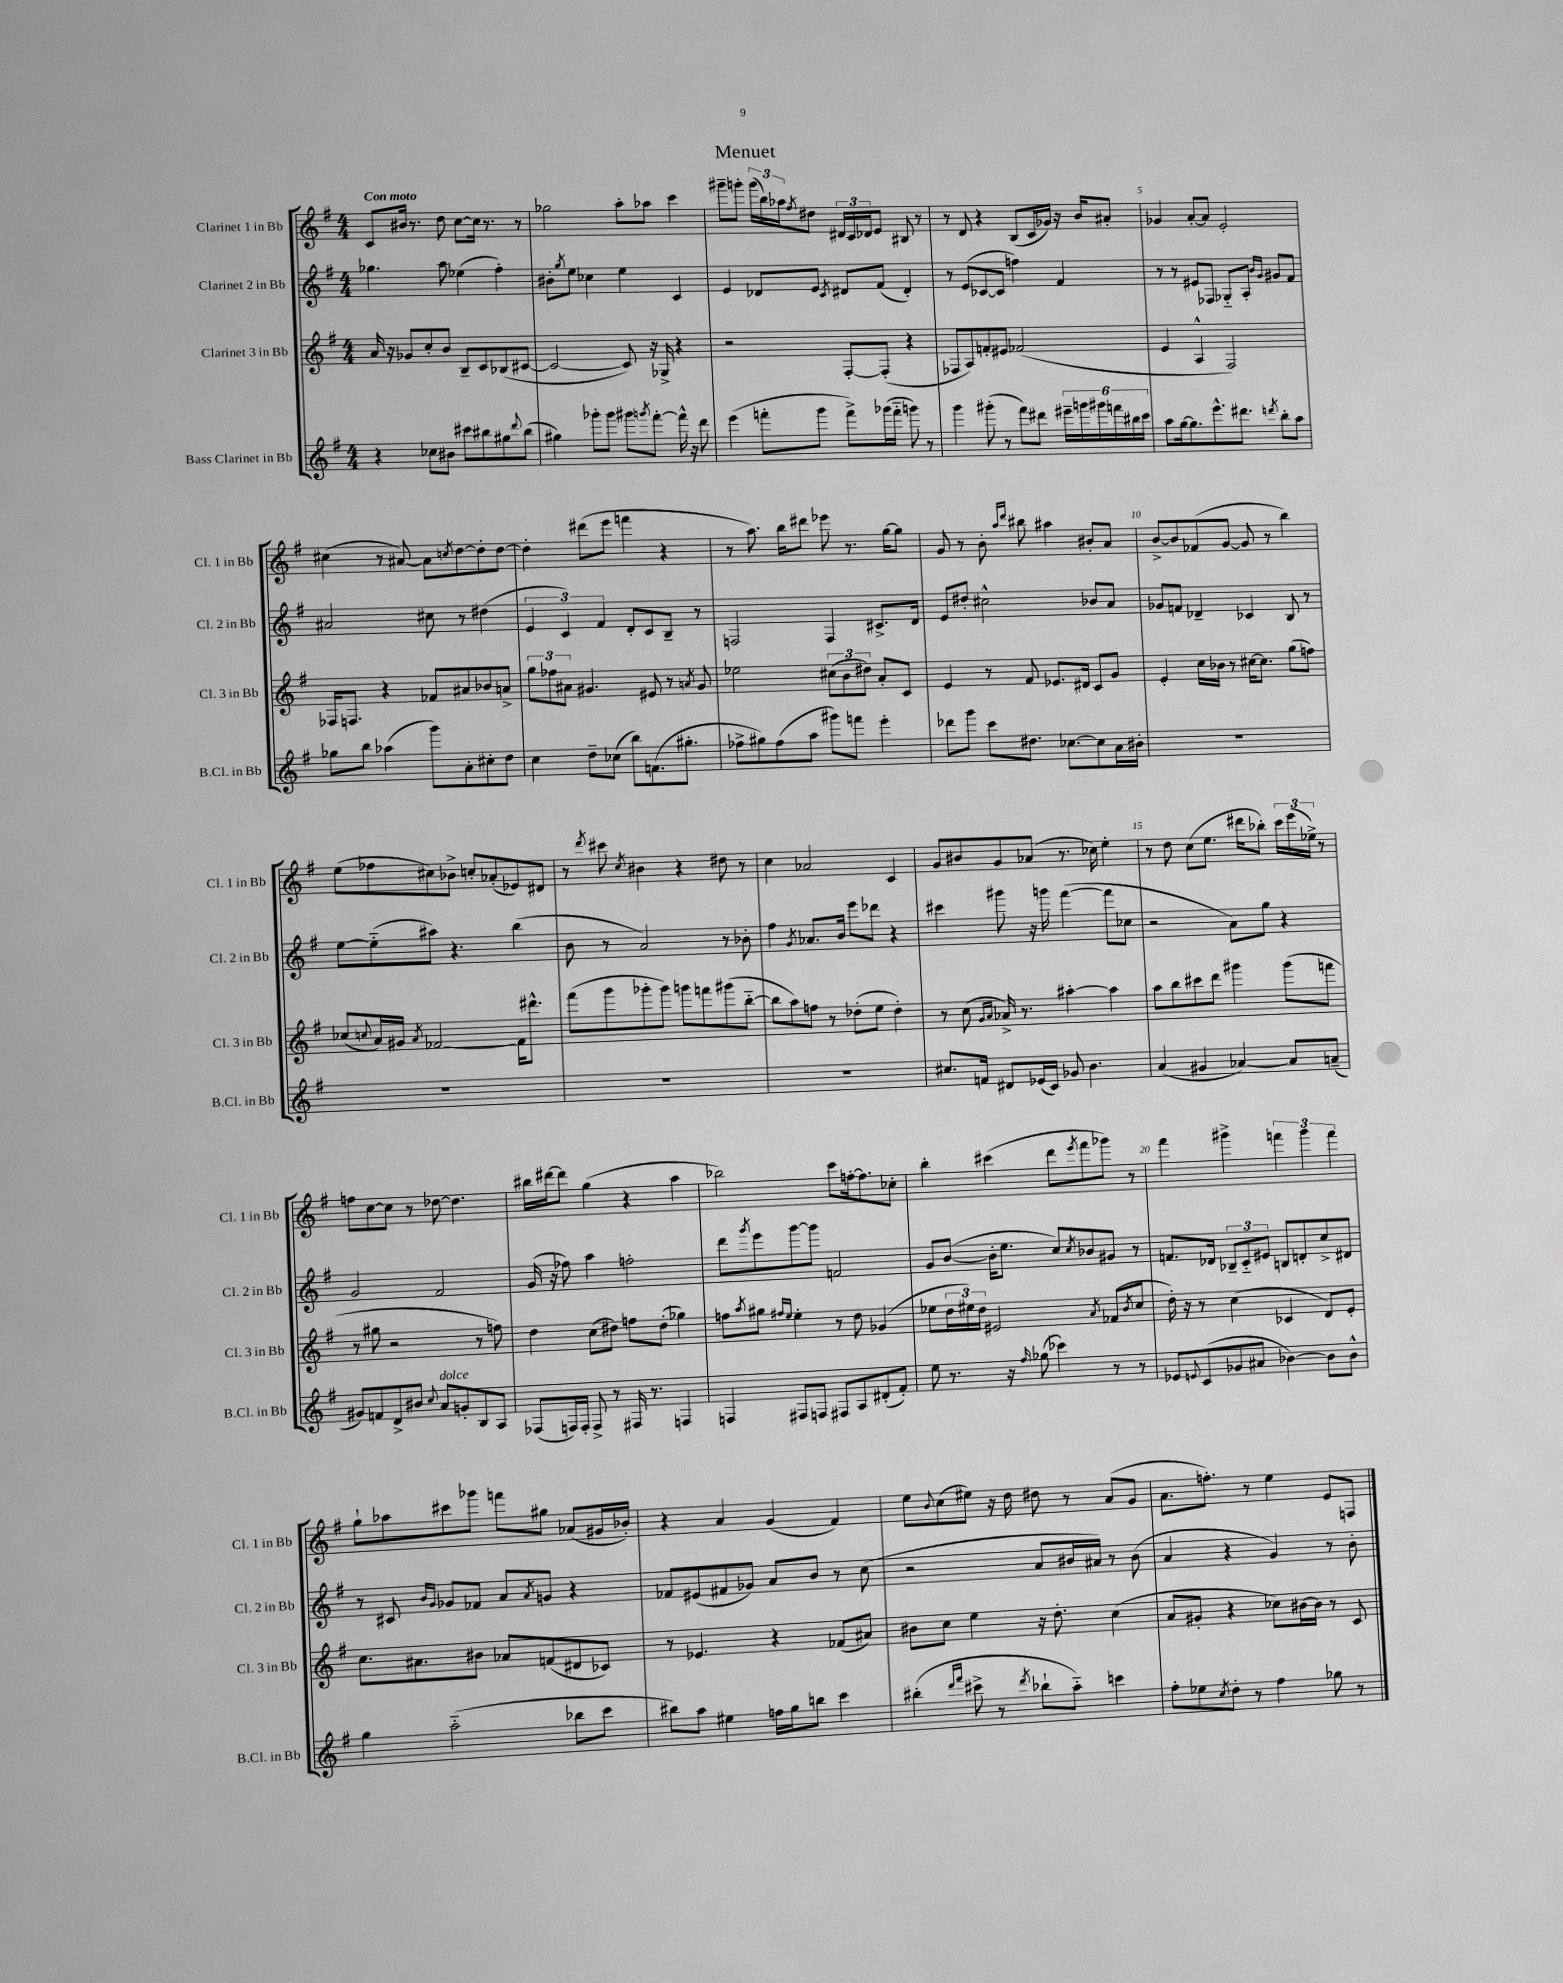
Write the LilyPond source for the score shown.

\header { title = "Menuet" }
<<
\new StaffGroup <<
\new Staff = "s0" \with { instrumentName = "Clarinet 1 in Bb" shortInstrumentName = "Cl. 1 in Bb" } {
    \clef treble \key g \major \numericTimeSignature \time 4/4 \tempo "Con moto"
    c'8 bis'16 r8. d''8 c''8~ c''16 r8. r8 |
    ges''2 a''8-. aes''8 c'''4 |
    gis'''8-- g'''8-. \tuplet 3/2 { g'''16( b''16) aes''16 } \acciaccatura { fis''8 } dis''8 \tuplet 3/2 { dis'16 c'16 des'16 } e'8 bis8 r8 |
    r8 d'8 r4 b8( c'16 ges'16) r16 b'16 ais'8-. |
    ges'4 a'8~-. a'8 e'2-. |
    cis''4( r8 ais'8~) ais'8 \acciaccatura { c''8 } d''8~ d''8-. d''8~ |
    d''4-. dis'''8( e'''8 f'''4 r4 |
    r8 a''8.) b''16 dis'''8 ees'''8 r8. g''16~ g''8 |
    g'8 r8 b'8-. \grace { a''16 d'''16 } bis''8 ais''4 bis'8-. a'8 |
    b'8~-> b'8 fes'8( g'8~ g'8 r8 b''4) |
    e''8( fes''8 cis''8) bes'8-> c''8-. aes'8-.( ees'8) dis'8 |
    r8 \acciaccatura { d'''8 } cis'''8 \acciaccatura { c''8 } bis'4 r4 dis''8 r8 |
    c''4 aes'2 c'4 |
    g'8 bis'8 g'8 aes'8( r8. ces''16) e''4-. |
    r8 d''8 c''8( e''8. dis'''16 bes''8-.) \tuplet 3/2 { c'''16 e'''16( ees''16->) } r8 |
    f''8 c''8~ c''8 r8 des''8~ des''4. |
    bis''16 dis'''16~ dis'''8 g''4( r4 a''4 |
    bes''2) c'''8 f''16~-. f''8. ces''8-. |
    b''4-. cis'''4( d'''8 \acciaccatura { e'''8 } fis'''8 ges'''8) r8 |
    fis'''4 gis'''4-> \tuplet 3/2 { f'''4 gis'''4 f'''4 } |
    g''8-! aes''8 cis'''8 ges'''8 f'''8 gis''8 aes'8( gis'16 bes'16-.) |
    r4 a'4 g'4( fis'4) |
    e''8 \appoggiatura { b'8 } c''8( eis''8) r16 d''16 dis''8 r8 a'8( g'8 |
    a'8. f''8.-.) r8 e''4 e'8 f8 \bar "|." |
}
\new Staff = "s1" \with { instrumentName = "Clarinet 2 in Bb" shortInstrumentName = "Cl. 2 in Bb" } {
    \clef treble \key g \major \numericTimeSignature \time 4/4
    ges''4. a''8 ees''4( fis''4-.) |
    bis'8-. \acciaccatura { g''8 } e''8 ces''4 e''4 c'4 |
    e'4 des'8 e'8 \acciaccatura { c'8 } dis'8 fis'8( dis'4-.) |
    r8 e'8( ces'8~ ces'8 f''4) fis'4 |
    r8 r8 eis'8 fes8 ges8-_ a8-. \grace { b'16 g'16 } gis'8 fis'8 |
    ais'2 cis''8 r8 dis''4( |
    \tuplet 3/2 { e'4 c'4) fis'4 } d'8-. c'8 b8-- r8 |
    f2 f4 cis'8.-> d'16 |
    e'8 dis''8-. cis''2-^ bes'8 a'8 |
    ges'8 f'8 des'4-- ces'4 b8 r8 |
    e''8~ e''8-_( ais''8) r4. b''4( |
    b'8 r8 a'2) r8 bes'8-. |
    fis''4 \acciaccatura { g'8 } aes'8. b'16 e'''8 des'''8 r4 |
    cis'''4 gis'''8 r16 g'''16 fis'''4~( fis'''8 ces''8 |
    r2 a'8) g''8 r4 |
    g'2 fis'2 |
    g'16( r16 fes''8) a''4 f''2-. |
    d'''8 \acciaccatura { g'''8 } e'''8 g'''8~ g'''8 f'2 |
    g'8 b'8~( b'16-. e''8. c''8) \acciaccatura { c''8 } bes'8 gis'8 r8 |
    f'8. des'16 \tuplet 3/2 { bes8-- c'8-_ eis'8 } b8 d'8-. c''8-> dis'8 |
    r8 cis'8 \grace { b'16 g'16 } ges'8 fes'8 a'8 \acciaccatura { a'8 } g'8 r4 |
    fes'8 eis'8( fis'8 ges'8) a'8 b'8 r8 c''8( |
    r2 a'8 bis'16 ais'16) r8 bis'8( |
    a'4 r4 g'4) r8 b'8-. \bar "|." |
}
\new Staff = "s2" \with { instrumentName = "Clarinet 3 in Bb" shortInstrumentName = "Cl. 3 in Bb" } {
    \clef treble \key g \major \numericTimeSignature \time 4/4
    a'16 r16 ges'8 c''8-. b'8 b8-- c'8 bes8( cis'8~ |
    cis'2~ cis'8) r16 ges16-> r4 |
    r2 fis8~-. fis8-.( r4 |
    fes8 a8) f'8-. eis'8 fes'2( |
    e'4 a4-^ fis2) |
    fes16 f8. r4 fes'8 ais'8 bes'8 a'8-> |
    \tuplet 3/2 { g''8 fes''8 ais'8 } gis'4. eis'8 r8 \acciaccatura { a'8 } gis'8 |
    ees''2 \tuplet 3/2 { cis''8( b'8 dis''8) } a'8-. c'8 |
    e'4 r8 fis'8 ees'8. dis'16 c'8 g'8 |
    e'4-. c''16 bes'16 r8 cis''16~ cis''8. g''8( f''8) |
    ces''8( \appoggiatura { c''8 } a'16) gis'16 \acciaccatura { a'8 } fes'2~ fes'16 dis'''8.-^ |
    fis'''8( g'''8 ges'''8-. ges'''8) g'''8 f'''8 gis'''8( b''8~-_ |
    b''8 a''8) f''8 r8 des''8-.( e''8 des''4-.) |
    r8 c''8( \grace { g'16 a'16 } aes'16->) r8. ais''4~-. ais''4 |
    a''8 b''8 cis'''8 d'''8 gis'''4 gis'''8( f'''8 |
    r8 gis''8 r2 r8 f''8) |
    d''4 c''8( dis''8) f''8 dis''8-.( ges''4) |
    f''8 \acciaccatura { a''8 } gis''8 \grace { fis''16 e''16 } e''4-. r8 d''8 ges'4( |
    ees''8 \tuplet 3/2 { d''16 eis''16) d''16 } eis'2 \acciaccatura { a'8 } fes'8( \acciaccatura { b'8 } c''8 |
    d''16-.) r16 r8 c''4( ces'4 d'8) e'8-. |
    c''8. ais'8. bis'8 aes'8 f'8( dis'8 ces'8) |
    r8 ees'4. r4 fes'8( ais'8) |
    bis'8 c''8 e''4 r16 d''8.-. c''4( |
    a'8 gis'8-. r4 ces''8) bis'16~ bis'16 r8 c'8 \bar "|." |
}
\new Staff = "s3" \with { instrumentName = "Bass Clarinet in Bb" shortInstrumentName = "B.Cl. in Bb" } {
    \clef treble \key g \major \numericTimeSignature \time 4/4
    r4 ces''8 bis'8 cis'''8 bis''8 gis''8 \appoggiatura { d'''8 } bis''8( |
    gis''4) ges'''8-. ges'''8 gis'''8 \acciaccatura { g'''8 } fis'''8~-. fis'''16-^ r16 d'''8 |
    e'''4( f'''8-. g'''8 f'''8->) ges'''16( f'''16-_ g'''8) r8 |
    g'''4 gis'''8-.( r8 fis'''8) dis'''8 \tuplet 6/4 { eis'''16-- g'''16 gis'''16 f'''16 bis''16 c'''16 } |
    a''8 g''16~ g''8. e'''8.-^ dis'''8. \acciaccatura { d'''8 } b''8-. a''8 |
    ges''8 b''8 aes''4( g'''8) a'8-. cis''8-. d''8 |
    c''4 d''8-- ces''8( b''8) f'8.( gis''8.-. |
    fes''8-> gis''8) fes''8( a''8 gis'''8) f'''8 e'''4-. |
    des'''8 g'''8 c'''8 dis''8. ces''8.~ ces''8 a'16 bis'16-. |
    R1 |
    R1 |
    R1 |
    R1 |
    cis''8. f'16 dis'8 ees'16( c'16) ges'8 b'4. |
    a'4( gis'4 aes'4~) aes'8 a'8--( |
    gis'8) f'8 d'8-> bis'8 \appoggiatura { c''8 } a'8^\markup { \italic "dolce" } g'8-. b8 a8 |
    fes8( f16) f16-. f8-> r8 fis16 r8. f4 |
    f4 fis8 f8 fis8 a8 dis'8-.( fis'8-.) |
    e''8 r8. r16 \grace { fis''16 } ges''8( ces'''4) r8 r8 |
    ees'8 \appoggiatura { e'8 } c'8( ges'8 ais'8 bes'4~) bes'8 bes'8-^ |
    g''4 a''2-_( bes''8 c'''8 |
    bis''8) a''8 eis''4 f''16 g''16 b''8 c'''4 |
    bis''4-.( \grace { d'''16 fis'''16 } cis'''8-> r8 \acciaccatura { d'''8 } bes''8-! a''8-_) c'''4 |
    fis''8-. ees''8 \acciaccatura { c''8 } d''8-. r8 fis''4 ges''8 r8 \bar "|." |
}
>>
>>
\layout { \context { \Score \override BarNumber.break-visibility = ##(#f #t #t) barNumberVisibility = #(every-nth-bar-number-visible 5) } }
